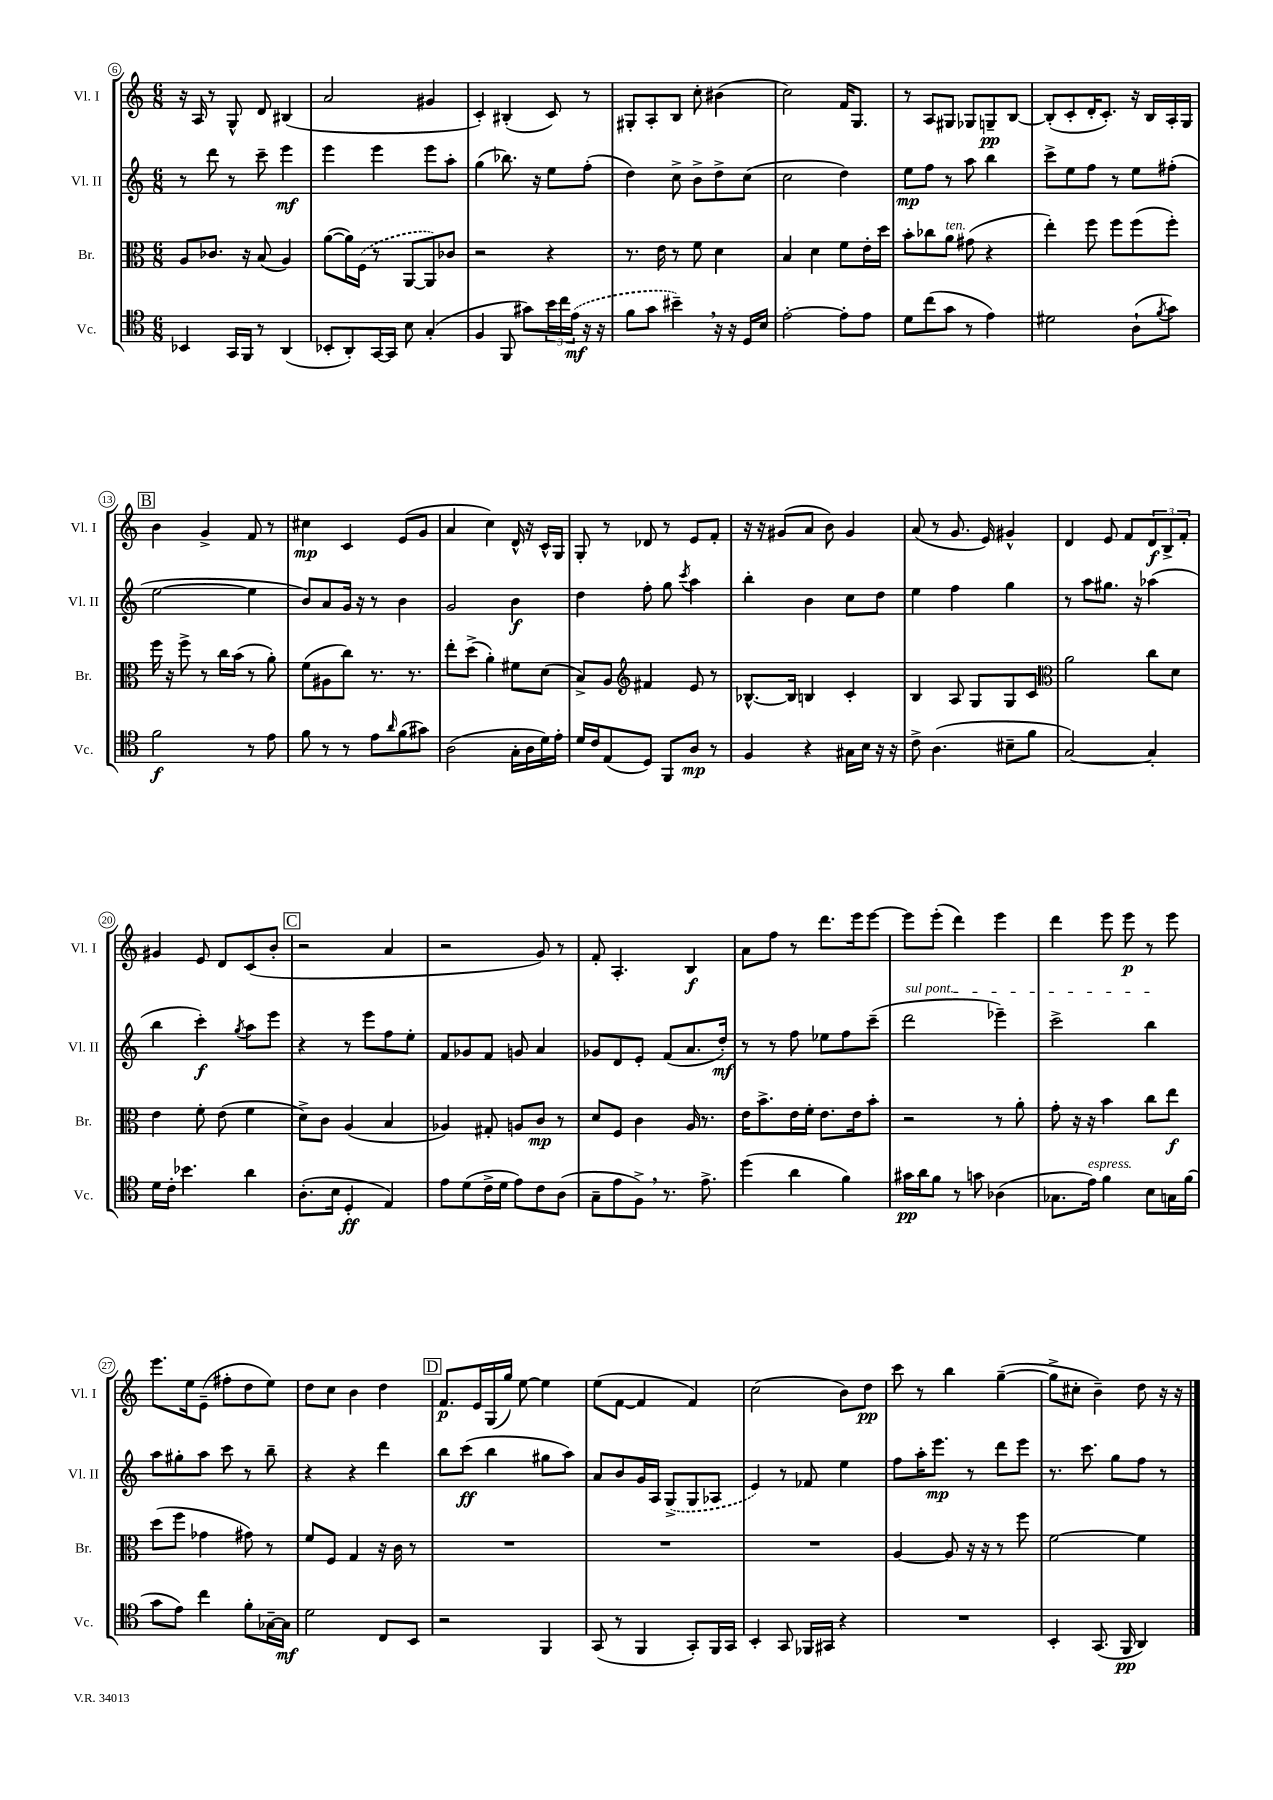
<<
\new StaffGroup <<
\new Staff = "s0" \with { instrumentName = "Vl. I" shortInstrumentName = "Vl. I" } {
    \clef treble \key c \major \numericTimeSignature \time 6/8
    r16 a16 r8 g8-^ d'8 bis4( |
    a'2 gis'4 |
    c'4-.) bis4-.( c'8) r8 |
    gis8-. a8-. b8 c''8-. bis'4( |
    c''2) f'16 g8. |
    r8 a8 gis8 ges8 g8--\pp b8~ |
    b8-.( c'8-. d'16-. c'8.-.) r16 b16 a16-. g16 |
    \mark \markup { \box "B" } b'4 g'4-> f'8 r8 |
    cis''4\mp c'4 e'8( g'8 |
    a'4 c''4) d'16-^ r16 c'16-^ g16 |
    g8-. r8 des'8 r8 e'8 f'8-. |
    r16 r16 gis'8( a'8 b'8) gis'4 |
    a'8( r8 g'8. e'16) gis'4-^ |
    d'4 e'8 f'8 \tuplet 3/2 { d'8\f b8-> f'8-. } |
    gis'4 e'8 d'8 c'8( b'8-. |
    \mark \markup { \box "C" } r2 a'4 |
    r2 g'8) r8 |
    f'8-. a4.-. b4\f |
    a'8 f''8 r8 d'''8. e'''16 e'''8~ |
    e'''8 e'''8-.( d'''4) e'''4 |
    d'''4 e'''8 e'''8\p r8 e'''8 |
    e'''8. e''16 e'8--( fis''8-. d''8 e''8) |
    d''8 c''8 b'4 d''4 |
    \mark \markup { \box "D" } f'8.\p e'16 g16( g''16) e''8~ e''4 |
    e''8( f'8~ f'4 f'4) |
    c''2( b'8) d''8\pp |
    c'''8 r8 b''4 g''4~--( |
    g''8-> cis''8-. b'4--) d''8 r16 r16 \bar "|." |
}
\new Staff = "s1" \with { instrumentName = "Vl. II" shortInstrumentName = "Vl. II" } {
    \clef treble \key c \major \numericTimeSignature \time 6/8
    r8 d'''8 r8 c'''8-- e'''4\mf |
    e'''4 e'''4 e'''8 a''8-. |
    g''4( bes''8.) r16 e''8 f''8-.( |
    d''4) c''8-> b'8-> d''8-> c''8( |
    c''2 d''4) |
    e''8\mp f''8 r8 a''8 b''4 |
    c'''8-> e''8 f''8 r8 e''8 fis''8-.( |
    \mark \markup { \box "B" } e''2~ e''4 |
    b'8) a'8 g'16 r16 r8 b'4 |
    g'2 b'4\f |
    d''4 f''8-. g''8 \acciaccatura { c'''8 } a''4 |
    b''4-. b'4 c''8 d''8 |
    e''4 f''4 g''4 |
    r8 a''8 gis''8. r16 aes''4( |
    b''4 c'''4-.\f) \acciaccatura { g''8 } a''8 e'''8 |
    \mark \markup { \box "C" } r4 r8 e'''8 f''8 e''8-. |
    f'8 ges'8 f'8 g'8 a'4 |
    ges'8 d'8 e'8-. f'8( a'8. d''16-.\mf) |
    r8 r8 f''8 ees''8 f''8 c'''8--( |
    \once \override TextSpanner.bound-details.left.text = \markup { \italic "sul pont." } d'''2\startTextSpan ees'''4--) |
    c'''2-> b''4\stopTextSpan |
    a''8 gis''8-. a''8 c'''8 r8 b''8-- |
    r4 r4 d'''4 |
    \mark \markup { \box "D" } b''8 c'''8\ff( b''4 gis''8 a''8) |
    a'8 b'8 g'16 a16 \once \slurDashed g8->( g8 aes8 |
    e'4) r8 fes'8 e''4 |
    f''8 a''16-. e'''8.\mp r8 d'''8 e'''8 |
    r8. c'''8. g''8 f''8 r8 \bar "|." |
}
\new Staff = "s2" \with { instrumentName = "Br." shortInstrumentName = "Br." } {
    \clef alto \key c \major \numericTimeSignature \time 6/8
    a8 ces'8. r16 b8( a4) |
    a'8~( a'16) \once \slurDashed f16( r8 a,8~ a,8) ces'8 |
    r2 r4 |
    r8. e'16 r8 f'8 d'4 |
    b4 d'4 f'8 e'16-. d''16 |
    b'8-. ces''8 a'8^\markup { \italic "ten." } gis'8( r4 |
    e''4-.) f''8 f''8 f''8( f''8-.) |
    \mark \markup { \box "B" } f''16 r16 f''8-> r8 c''16 b'16( r8 a'8-.) |
    f'8( ais8 c''8) r8. r8. |
    e''8-. d''8->( a'4-.) fis'8 d'8( |
    b8->) a8 \clef treble fis'4 e'8 r8 |
    bes8.~-^ bes16 b4 c'4-. |
    b4 a8 g8 g8 c'8 |
    \clef alto a'2 c''8 d'8 |
    e'4 f'8-. e'8( f'4 |
    \mark \markup { \box "C" } d'8->) c'8 a4( b4 |
    aes4) gis8-. a8 c'8\mp r8 |
    d'8 f8 c'4 a16 r8. |
    e'16 b'8.-> e'16 f'16-. e'8. e'16 b'8-. |
    r2 r8 a'8-. |
    g'8-. r16 r16 b'4 c''8 e''8\f |
    d''8( f''8 ges'4 gis'8) r8 |
    f'8 f8 g4 r16 c'16 r8 |
    \mark \markup { \box "D" } R2. |
    R2. |
    R2. |
    a4~ a8 r16 r16 r8 f''8 |
    f'2~ f'4 \bar "|." |
}
\new Staff = "s3" \with { instrumentName = "Vc." shortInstrumentName = "Vc." } {
    \clef tenor \key c \major \numericTimeSignature \time 6/8
    bes,4 g,16 f,16 r8 a,4( |
    bes,8-. a,8-.) g,16~ g,16 b8 g4-.( |
    f4 f,8 gis'8) \tuplet 3/2 { b'16 c''16 \once \slurDashed e'16\mf( } r16 r16 |
    f'8 g'8 bis'4--) \breathe r16 r16 d16 b16 |
    e'2~-. e'8-. e'8 |
    d'8 c''8( g'8 r8 e'4) |
    dis'2 a8-!( \acciaccatura { f'8 } g'8) |
    \mark \markup { \box "B" } f'2\f r8 e'8 |
    f'8 r8 r8 e'8 \grace { a'16 } f'8( gis'8) |
    a2( g16-. a16 d'16) e'16-. |
    d'16 c'16 e8( d8) f,8 a8\mp r8 |
    f4 r4 gis16 b16 r16 r16 |
    c'8-> a4.( bis8-- f'8 |
    g2~) g4-. |
    d'16 c'16-. bes'4. a'4 |
    \mark \markup { \box "C" } a8.-.( b16 d4-.\ff e4) |
    e'8 d'8( c'16-> d'16 e'8) c'8 a8( |
    g8-- e'8 f8->) \breathe r8. e'8.-> |
    d''4( a'4 f'4) |
    gis'16\pp a'16 f'8 r8 g'8 aes4( |
    ges8. e'16^\markup { \italic "espress." }) f'4 b8 g16 f'16( |
    g'8 e'8) c''4 f'8-. ges16~-- ges16\mf |
    d'2 c8 b,8 |
    \mark \markup { \box "D" } r2 f,4 |
    g,8( r8 f,4 g,8-.) f,16 g,16 |
    b,4-. g,8 fes,16 gis,16 r4 |
    R2. |
    b,4-. g,8.( f,16\pp a,4) \bar "|." |
}
>>
>>
\layout { \context { \Score currentBarNumber = #6 \override BarNumber.stencil = #(make-stencil-circler 0.1 0.3 ly:text-interface::print) } }
